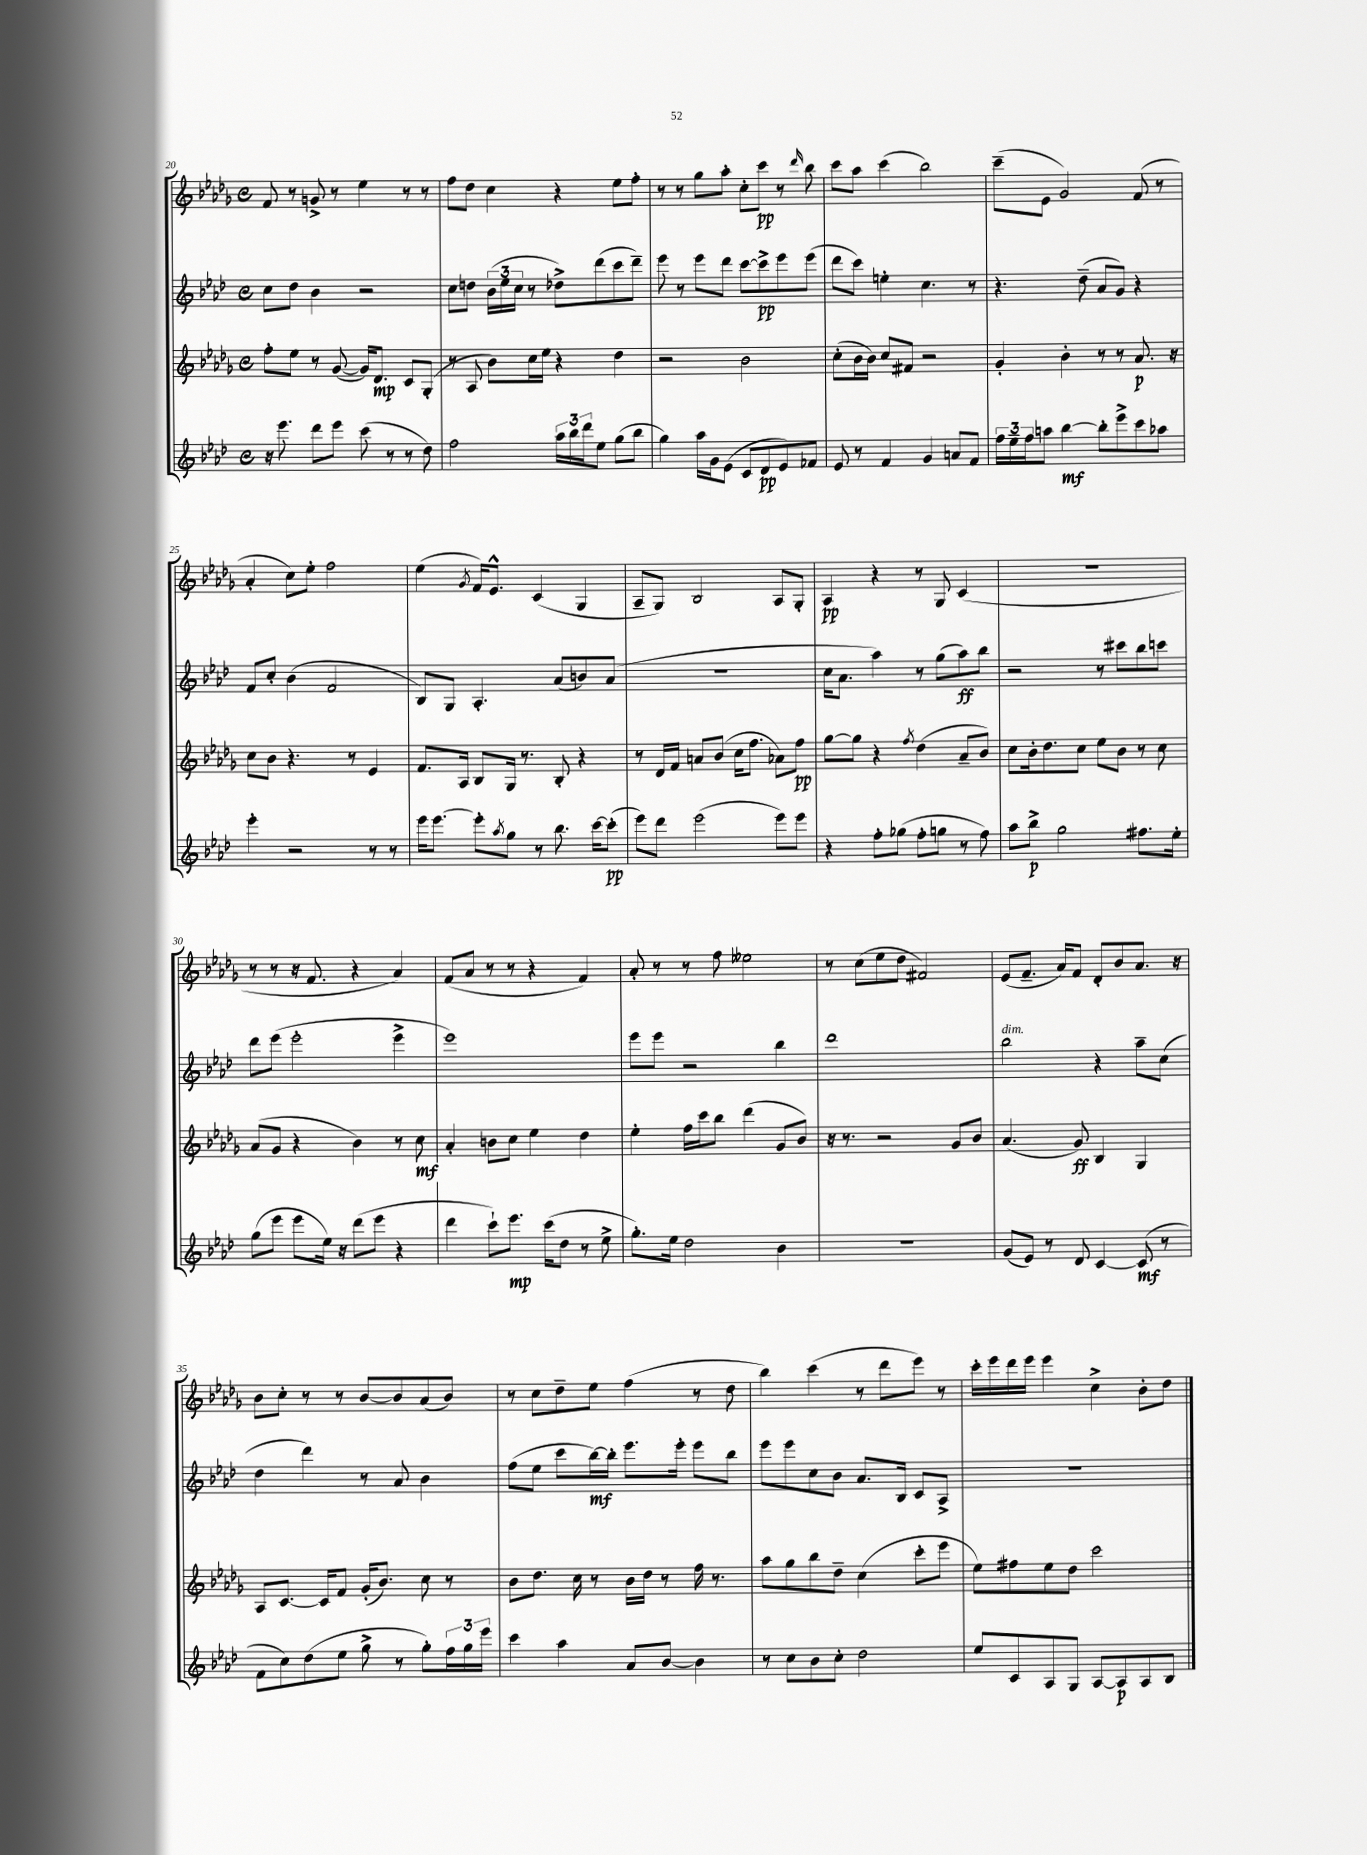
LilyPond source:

<<
\new StaffGroup <<
\new Staff = "s0" {
    \clef treble \key des \major \defaultTimeSignature \time 4/4
    f'8 r8 g'8-> r8 ees''4 r8 r8 |
    f''8 des''8 c''4 r4 ees''8 f''8-. |
    r8 r8 ges''8 aes''8-. c''8-. c'''8\pp r8 \grace { des'''16 } bes''8 |
    c'''8 aes''8 c'''4( bes''2) |
    c'''8--( ees'8 ges'2) f'8( r8 |
    aes'4-. c''8) ees''8-. f''2 |
    ees''4( \acciaccatura { ges'8 } f'16) ees'8.-^ c'4( ges4 |
    aes8-- ges8) bes2 aes8 ges8-. |
    aes4\pp r4 r8 ges8 c'4( |
    r1 |
    r8 r8 r16 f'8. r4 aes'4) |
    f'8( aes'8 r8 r8 r4 f'4) |
    aes'8-. r8 r8 f''8 eeses''2 |
    r8 c''8( ees''8 des''8 fis'2) |
    ees'8( f'8.-- aes'16) f'8 des'8-. bes'8 aes'8. r16 |
    bes'8 c''8-. r8 r8 bes'8~ bes'8 aes'8( bes'8) |
    r8 c''8 des''8-- ees''8 f''4( r8 des''8 |
    bes''4) c'''4( r8 des'''8 ees'''8) r8 |
    c'''16-. ees'''16 des'''16 ees'''16 ees'''4 c''4-> bes'8-. des''8 \bar "|." |
}
\new Staff = "s1" {
    \clef treble \key aes \major \defaultTimeSignature \time 4/4
    c''8 des''8 bes'4 r2 |
    c''8 d''8 \tuplet 3/2 { bes'16( ees''16 c''16 } r8 des''8->) des'''8( c'''8 des'''8--) |
    ees'''8 r8 ees'''8 des'''8 c'''8~ c'''8->\pp ees'''8 ees'''8( |
    des'''8 c'''8) e''4-. c''4. r8 |
    r4. des''8--( aes'8 g'8) r4 |
    f'8 c''8-. bes'4( f'2 |
    bes8) g8 aes4.-. aes'8( b'8) aes'8( |
    R1 |
    c''16 aes'8. aes''4) r8 g''8( aes''8\ff) bes''8 |
    r2 r8 cis'''8 bes''8 c'''8 |
    des'''8 ees'''8( ees'''2-. ees'''4-> |
    ees'''1) |
    ees'''8 ees'''8 r2 bes''4 |
    des'''1 |
    bes''2^\markup { \italic "dim." } r4 aes''8-- c''8( |
    des''4 des'''4) r8 aes'8 bes'4 |
    f''8( ees''8 c'''8 bes''16~\mf) bes''16-. ees'''8. ees'''16-. ees'''8 bes''8 |
    ees'''8 ees'''8 c''8 bes'8 aes'8. bes16 c'8 aes8-> |
    r1 \bar "|." |
}
\new Staff = "s2" {
    \clef treble \key des \major \defaultTimeSignature \time 4/4
    f''8-. ees''8 r8 ges'8~( ges'16) des'8.\mp c'8 ges8-.( |
    r8 aes8 bes'8) c''16 ees''16 r4 des''4 |
    r2 bes'2 |
    c''8-.( bes'16 bes'16) c''8 fis'8 r2 |
    ges'4-. bes'4-. r8 r8 aes'8.\p r16 |
    c''8 bes'8 r4. r8 ees'4 |
    f'8. aes16 bes8 ges16 r8. bes8-. r4 |
    r8 des'16 f'16 a'8 bes'8( c''16 f''8. aes'8) f''8\pp |
    ges''8~ ges''8 r4 \acciaccatura { f''8 } des''4( aes'8-- bes'8) |
    c''8 bes'16-. des''8. c''8 ees''8 bes'8 r8 c''8 |
    aes'8( ges'8 r4 bes'4) r8 c''8\mf |
    aes'4-. b'8 c''8 ees''4 des''4 |
    ees''4-. f''16 c'''16 bes''8 des'''4( ges'8 bes'8) |
    r16 r8. r2 ges'8 bes'8 |
    aes'4.( ges'8\ff) bes4 ges4 |
    aes8 c'8.~ c'16 f'8 ges'16-.( bes'8.) c''8 r8 |
    bes'8 des''8. c''16 r8 bes'16 des''16 r8 f''16 r8. |
    aes''8 ges''8 bes''8 des''8-- c''4( c'''8-. ees'''8 |
    ees''8) fis''8 ees''8 des''8 c'''2 \bar "|." |
}
\new Staff = "s3" {
    \clef treble \key aes \major \defaultTimeSignature \time 4/4
    r16 ees'''8. des'''8 ees'''8 c'''8( r8 r8 des''8) |
    f''2 \tuplet 3/2 { aes''16 bes''16 des'''16 } ees''8 g''8( bes''8 |
    g''4) aes''16 g'16 ees'8( c'8 des'8\pp ees'8) fes'8 |
    ees'8 r8 f'4 g'4 a'8 f'8 |
    \tuplet 3/2 { f''16 ees''16-- f''16 } a''8 bes''4~\mf bes''8-. ees'''8-> c'''8 aes''8 |
    ees'''4-. r2 r8 r8 |
    ees'''16 ees'''8.~ ees'''8-. \acciaccatura { aes''8 } g''8 r8 bes''8. c'''16~ c'''8-.\pp( |
    ees'''8) des'''8 ees'''2( ees'''8) ees'''8 |
    r4 f''8-. ges''8( f''8-. g''8 r8 f''8) |
    aes''8 bes''8->\p g''2 fis''8. ees''16-. |
    g''8( ees'''8 ees'''8 ees''16) r16 des'''8( ees'''8 r4 |
    des'''4 c'''8-!) ees'''8.\mp c'''16( des''8 r8 ees''8-> |
    g''8.-.) ees''16 des''2 bes'4 |
    R1 |
    g'8( ees'8) r8 des'8 c'4~ c'8\mf( r8 |
    f'8 c''8) des''8( ees''8 g''8-> r8 g''8-.) \tuplet 3/2 { f''16 g''16 ees'''16 } |
    c'''4 aes''4 aes'8 bes'8~ bes'4 |
    r8 c''8 bes'8 c''8-. des''2 |
    ees''8 c'8 aes8 g8 aes8~ aes8\p aes8 bes8 \bar "|." |
}
>>
>>
\layout { \context { \Score currentBarNumber = #20 } }
